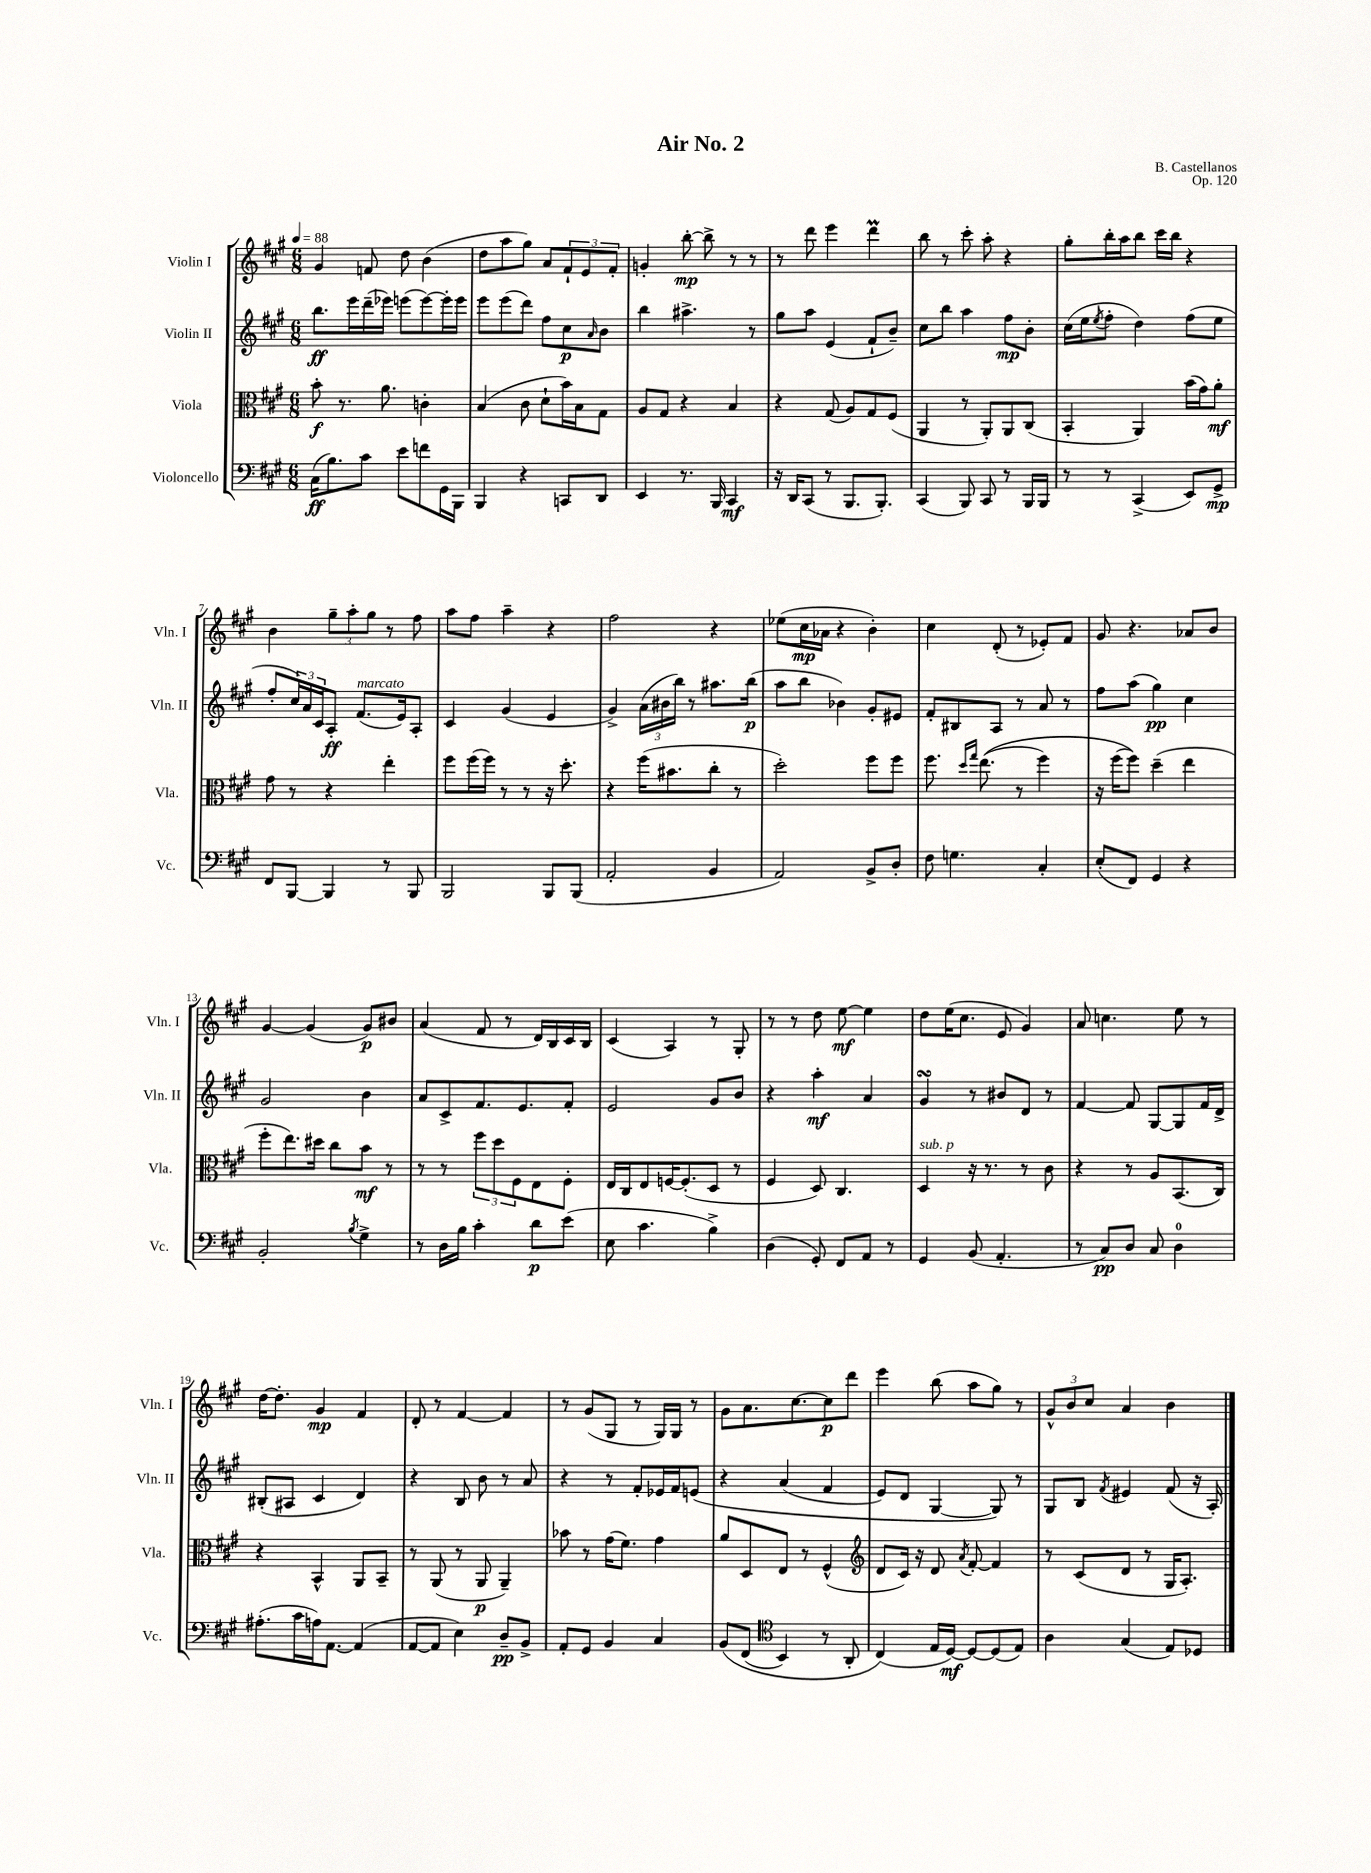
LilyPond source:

\header { title = "Air No. 2" composer = "B. Castellanos" opus = "Op. 120" }
<<
\new StaffGroup <<
\new Staff = "s0" \with { instrumentName = "Violin I" shortInstrumentName = "Vln. I" } {
    \clef treble \key a \major \numericTimeSignature \time 6/8 \tempo 4 = 88
    gis'4 f'8 d''8 b'4( |
    d''8 a''8 gis''8) a'8 \tuplet 3/2 { fis'8-! e'8 fis'8-. } |
    g'4-. b''8~-.\mp b''8-> r8 r8 |
    r8 d'''8 e'''4 d'''4\prall |
    b''8 r8 cis'''8-. a''8-. r4 |
    gis''8-. b''16-. a''16 b''8 cis'''16 b''16 r4 |
    b'4 \tuplet 3/2 { gis''8-- a''8-. gis''8 } r8 fis''8 |
    a''8 fis''8 a''4-- r4 |
    fis''2 r4 |
    ees''8( cis''16\mp aes'16 r4 b'4-.) |
    cis''4 d'8-.( r8 ees'8-.) fis'8 |
    gis'8 r4. aes'8 b'8 |
    gis'4~ gis'4( gis'8\p) bis'8 |
    a'4( fis'8 r8 d'16) b16 cis'16 b16 |
    cis'4( a4) r8 gis8-. |
    r8 r8 d''8 e''8~\mf e''4 |
    d''8 e''16( cis''8. e'8 gis'4) |
    a'8 c''4. e''8 r8 |
    d''16~ d''8.-. gis'4\mp fis'4 |
    d'8-. r8 fis'4~ fis'4 |
    r8 gis'8( gis8 r8 gis16) gis16 r8 |
    gis'8 a'8. cis''8.~ cis''8\p d'''8 |
    e'''4 b''8( a''8 gis''8) r8 |
    \tuplet 3/2 { gis'8-^ b'8 cis''8 } a'4 b'4 \bar "|." |
}
\new Staff = "s1" \with { instrumentName = "Violin II" shortInstrumentName = "Vln. II" } {
    \clef treble \key a \major \numericTimeSignature \time 6/8
    b''8.\ff e'''16 d'''16--( ees'''16) e'''8( e'''8~) e'''16-. e'''16 |
    e'''8 e'''8( d'''8) fis''8 cis''8\p \grace { a'16 } b'8 |
    b''4 ais''4.-> r8 |
    gis''8 a''8 e'4( fis'8-! b'8--) |
    cis''8 b''8 a''4 fis''8\mp b'8-. |
    cis''16( e''16 \acciaccatura { e''8 } fis''8-. d''4) fis''8( e''8 |
    fis''8-. \tuplet 3/2 { cis''16) a'16 cis'16 } a8-.\ff fis'8.^\markup { \italic "marcato" }( e'16) a8-. |
    cis'4 gis'4( e'4 |
    gis'4->) \tuplet 3/2 { a'16( bis'16 b''16) } r8 ais''8. b''16\p( |
    a''8 b''8 bes'4) gis'8-. eis'8 |
    fis'8-. bis8 a8 r8 a'8 r8 |
    fis''8 a''8( gis''4\pp) cis''4 |
    gis'2 b'4 |
    a'8 cis'8-> fis'8. e'8. fis'8-. |
    e'2 gis'8 b'8 |
    r4 a''4-.\mf a'4 |
    gis'4\turn r8 bis'8 d'8 r8 |
    fis'4~ fis'8 gis8~ gis8 fis'16 d'16-> |
    bis8-.( ais8 cis'4 d'4) |
    r4 b8 b'8 r8 a'8 |
    r4 r8 fis'8-. ees'16 fis'16 e'8\( |
    r4 a'4( fis'4 |
    e'8) d'8 gis4~ gis8\) r8 |
    gis8 b8 \acciaccatura { fis'8 } eis'4 fis'8( r16 a16-.) \bar "|." |
}
\new Staff = "s2" \with { instrumentName = "Viola" shortInstrumentName = "Vla." } {
    \clef alto \key a \major \numericTimeSignature \time 6/8
    b'8-.\f r8. a'8. c'4-. |
    b4( cis'8 d'8-! b'16) b16 gis8 |
    a8 gis8 r4 b4 |
    r4 gis8( a8) gis8 fis8( |
    a,4 r8 a,8-.) a,8 cis8( |
    b,4-. a,4) b'16( gis'16) a'8-.\mf |
    gis'8 r8 r4 e''4-. |
    fis''8 fis''16( fis''16) r8 r8 r16 d''8.-. |
    r4 fis''16( bis'8. cis''8-. r8 |
    d''2-.) fis''8 fis''8 |
    fis''8. \grace { d''16 gis''16 } e''8.(\( r8 fis''4) |
    r16 fis''16( fis''8)\) d''4--( e''4 |
    fis''8-. e''8.) dis''16 cis''8 b'8\mf r8 |
    r8 r8 \tuplet 3/2 { fis''8 d''8 fis8 } e8 fis8-. |
    e16 cis16 e8 f16~ f8.-.( d8 r8 |
    fis4 d8) cis4. |
    d4^\markup { \italic "sub. p" } r16 r8. r8 cis'8 |
    r4 r8 a8 b,8.( cis16) |
    r4 b,4-^ a,8 b,8-- |
    r8 a,8( r8 a,8\p a,4--) |
    bes'8 r8 gis'16( fis'8.) gis'4 |
    a'8 d8 e8 r8 fis4-^( |
    \clef treble d'8 cis'16) r16 d'8 \acciaccatura { a'8 } fis'8~-. fis'4 |
    r8 cis'8( d'8 r8 gis16 a8.-.) \bar "|." |
}
\new Staff = "s3" \with { instrumentName = "Violoncello" shortInstrumentName = "Vc." } {
    \clef bass \key a \major \numericTimeSignature \time 6/8
    cis16\ff( b8.) cis'8 e'8 f'8 gis,16 b,,16 |
    b,,4 r4 c,8 d,8 |
    e,4 r8. b,,16 cis,4\mf |
    r16 d,16 cis,8( r8 b,,8. b,,8.-.) |
    cis,4( b,,8) cis,8 r8 b,,16 b,,16 |
    r8 r8 cis,4->( e,8) gis,8->\mp |
    fis,8 b,,8~ b,,4 r8 b,,8 |
    b,,2 b,,8 b,,8( |
    a,2-. b,4 |
    a,2) b,8-> d8-. |
    fis8 g4. cis4-. |
    e8-.( fis,8) gis,4 r4 |
    b,2-. \acciaccatura { b8 } gis4-> |
    r8 d16 b16 cis'4-. d'8\p e'8( |
    e8 cis'4. b4->) |
    d4( gis,8-.) fis,8 a,8 r8 |
    gis,4 b,8( a,4.-. |
    r8 cis8\pp) d8 cis8 d4-0 |
    ais8.-.( cis'16 a16) a,8.~ a,4( |
    a,8~ a,8 e4) d8--\pp b,8-> |
    a,8-. gis,8 b,4 cis4 |
    b,8\( fis,8( \clef tenor b,4) r8 a,8-. |
    cis4(\) e16 d16~\mf) d8~ d8( e8) |
    a4 gis4( e8) des8 \bar "|." |
}
>>
>>
